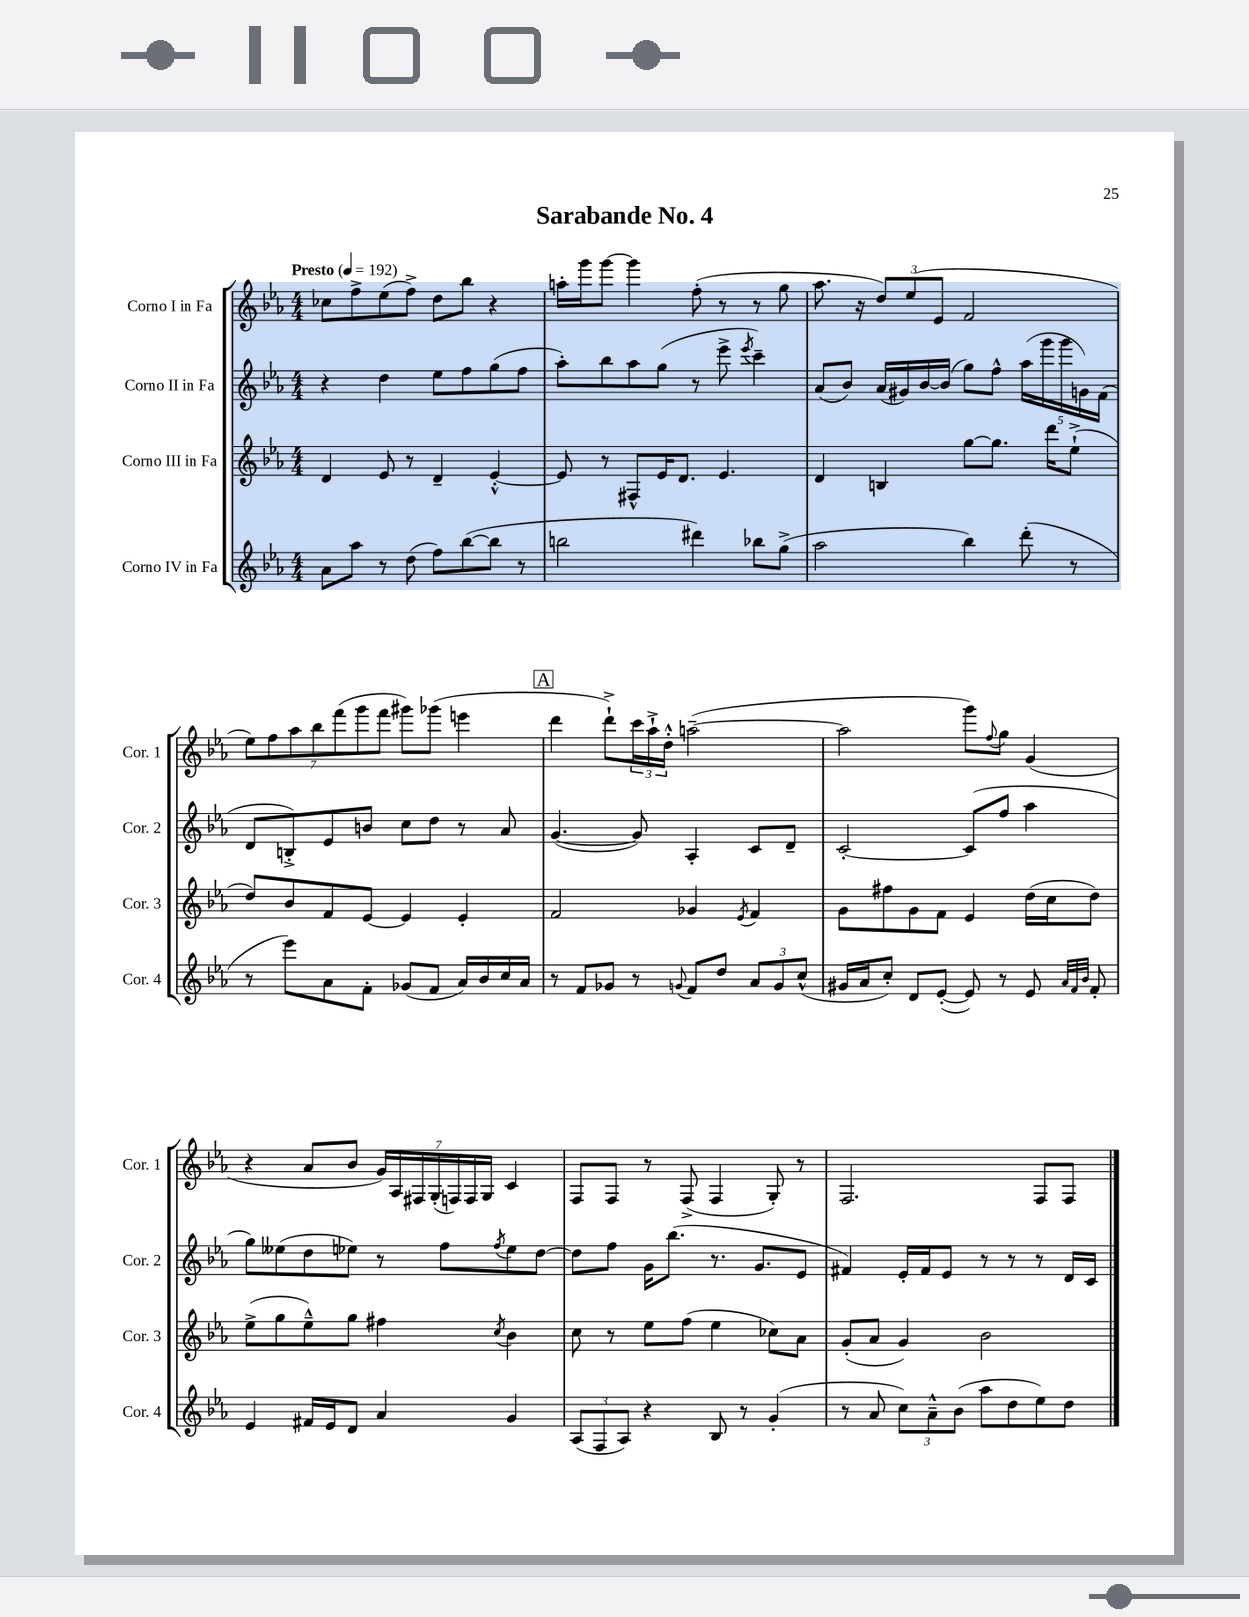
\header { title = "Sarabande No. 4" }
<<
\new StaffGroup <<
\new Staff = "s0" \with { instrumentName = "Corno I in Fa" shortInstrumentName = "Cor. 1" } {
    \clef treble \key ees \major \numericTimeSignature \time 4/4 \tempo "Presto" 4 = 192
    ces''8 f''8-> ees''8( f''8->) d''8 bes''8 r4 |
    a''16-. g'''16 g'''8~ g'''4 f''8-.( r8 r8 g''8 |
    aes''8. r16 \tuplet 3/2 { d''8) ees''8( ees'8 } f'2 |
    \tuplet 7/4 { ees''8) f''8 aes''8 bes''8 f'''8( g'''8 f'''8 } gis'''8) ges'''8( e'''4 |
    \mark \markup { \box "A" } d'''4 d'''8-!->) \tuplet 3/2 { c'''16 aes''16-!-> d''16-.-^ } a''2~--( |
    a''2 g'''8) \appoggiatura { f''8 } g''8 g'4( |
    r4 aes'8 bes'8 \tuplet 7/4 { g'16) aes16 fis16 g16-.( f16) f16 g16 } c'4 |
    f8 f8 r8 f8->( f4 g8-.) r8 |
    f2. f8 f8 \bar "|." |
}
\new Staff = "s1" \with { instrumentName = "Corno II in Fa" shortInstrumentName = "Cor. 2" } {
    \clef treble \key ees \major \numericTimeSignature \time 4/4
    r4 d''4 ees''8 f''8 g''8( f''8 |
    aes''8-.) bes''8 aes''8 g''8( r8 ees'''8-> \acciaccatura { ees'''8 } c'''4--) |
    aes'8( bes'8) aes'16( gis'16) bes'16~ bes'16( g''8) f''8-^ \tuplet 5/4 { aes''16( g'''16 g'''16 g'16) f'16( } |
    d'8 b8-.->) ees'8 b'8 c''8 d''8 r8 aes'8 |
    \mark \markup { \box "A" } g'4.~( g'8) aes4-. c'8 d'8-- |
    c'2~-. c'8( f''8 aes''4 |
    g''8) eeses''8( d''8 ees''8) r8 f''8 \acciaccatura { f''8 } ees''8 d''8~ |
    d''8 f''8 g'16 bes''8.( r8. g'8. ees'8 |
    fis'4) ees'16-. fis'16 ees'8 r8 r8 r8 d'16 c'16 \bar "|." |
}
\new Staff = "s2" \with { instrumentName = "Corno III in Fa" shortInstrumentName = "Cor. 3" } {
    \clef treble \key ees \major \numericTimeSignature \time 4/4
    d'4 ees'8 r8 d'4-- ees'4~-.-^ |
    ees'8 r8 fis8-^ ees'16 d'8. ees'4. |
    d'4 b4 g''8~ g''8. d'''16 ees''8-!->( |
    d''8) bes'8 f'8 ees'8~ ees'4 ees'4-. |
    \mark \markup { \box "A" } f'2 ges'4 \acciaccatura { ees'8 } f'4 |
    g'8 fis''8 g'8 f'8 ees'4 d''16( c''16 d''8) |
    ees''8->( g''8 ees''8---^) g''8 fis''4 \acciaccatura { c''8 } bes'4 |
    c''8 r8 ees''8 f''8( ees''4 ces''8) aes'8 |
    g'8-.( aes'8 g'4) bes'2 \bar "|." |
}
\new Staff = "s3" \with { instrumentName = "Corno IV in Fa" shortInstrumentName = "Cor. 4" } {
    \clef treble \key ees \major \numericTimeSignature \time 4/4
    aes'8 aes''8 r8 d''8( f''8) bes''8~( bes''8 r8 |
    b''2 dis'''4) bes''8 g''8->( |
    aes''2 bes''4) d'''8-.( r8 |
    r8 ees'''8) aes'8 f'8-. ges'8( f'8 aes'16) bes'16 c''16 aes'16 |
    \mark \markup { \box "A" } r8 f'8 ges'8 r8 \appoggiatura { g'8 } f'8 d''8 \tuplet 3/2 { aes'8 g'8 c''8-^( } |
    gis'16 aes'16 c''8-.) d'8 ees'8~-.( ees'8) r8 ees'8 \grace { aes'32 f'32 bes'32 } f'8-. |
    ees'4 fis'16 ees'16 d'8 aes'4 g'4 |
    \tuplet 3/2 { aes8( f8 aes8) } r4 bes8 r8 g'4-.( |
    r8 aes'8 \tuplet 3/2 { c''8) aes'8---^ bes'8( } aes''8 d''8 ees''8) d''8 \bar "|." |
}
>>
>>
\layout { \context { \Score \remove "Bar_number_engraver" } }
